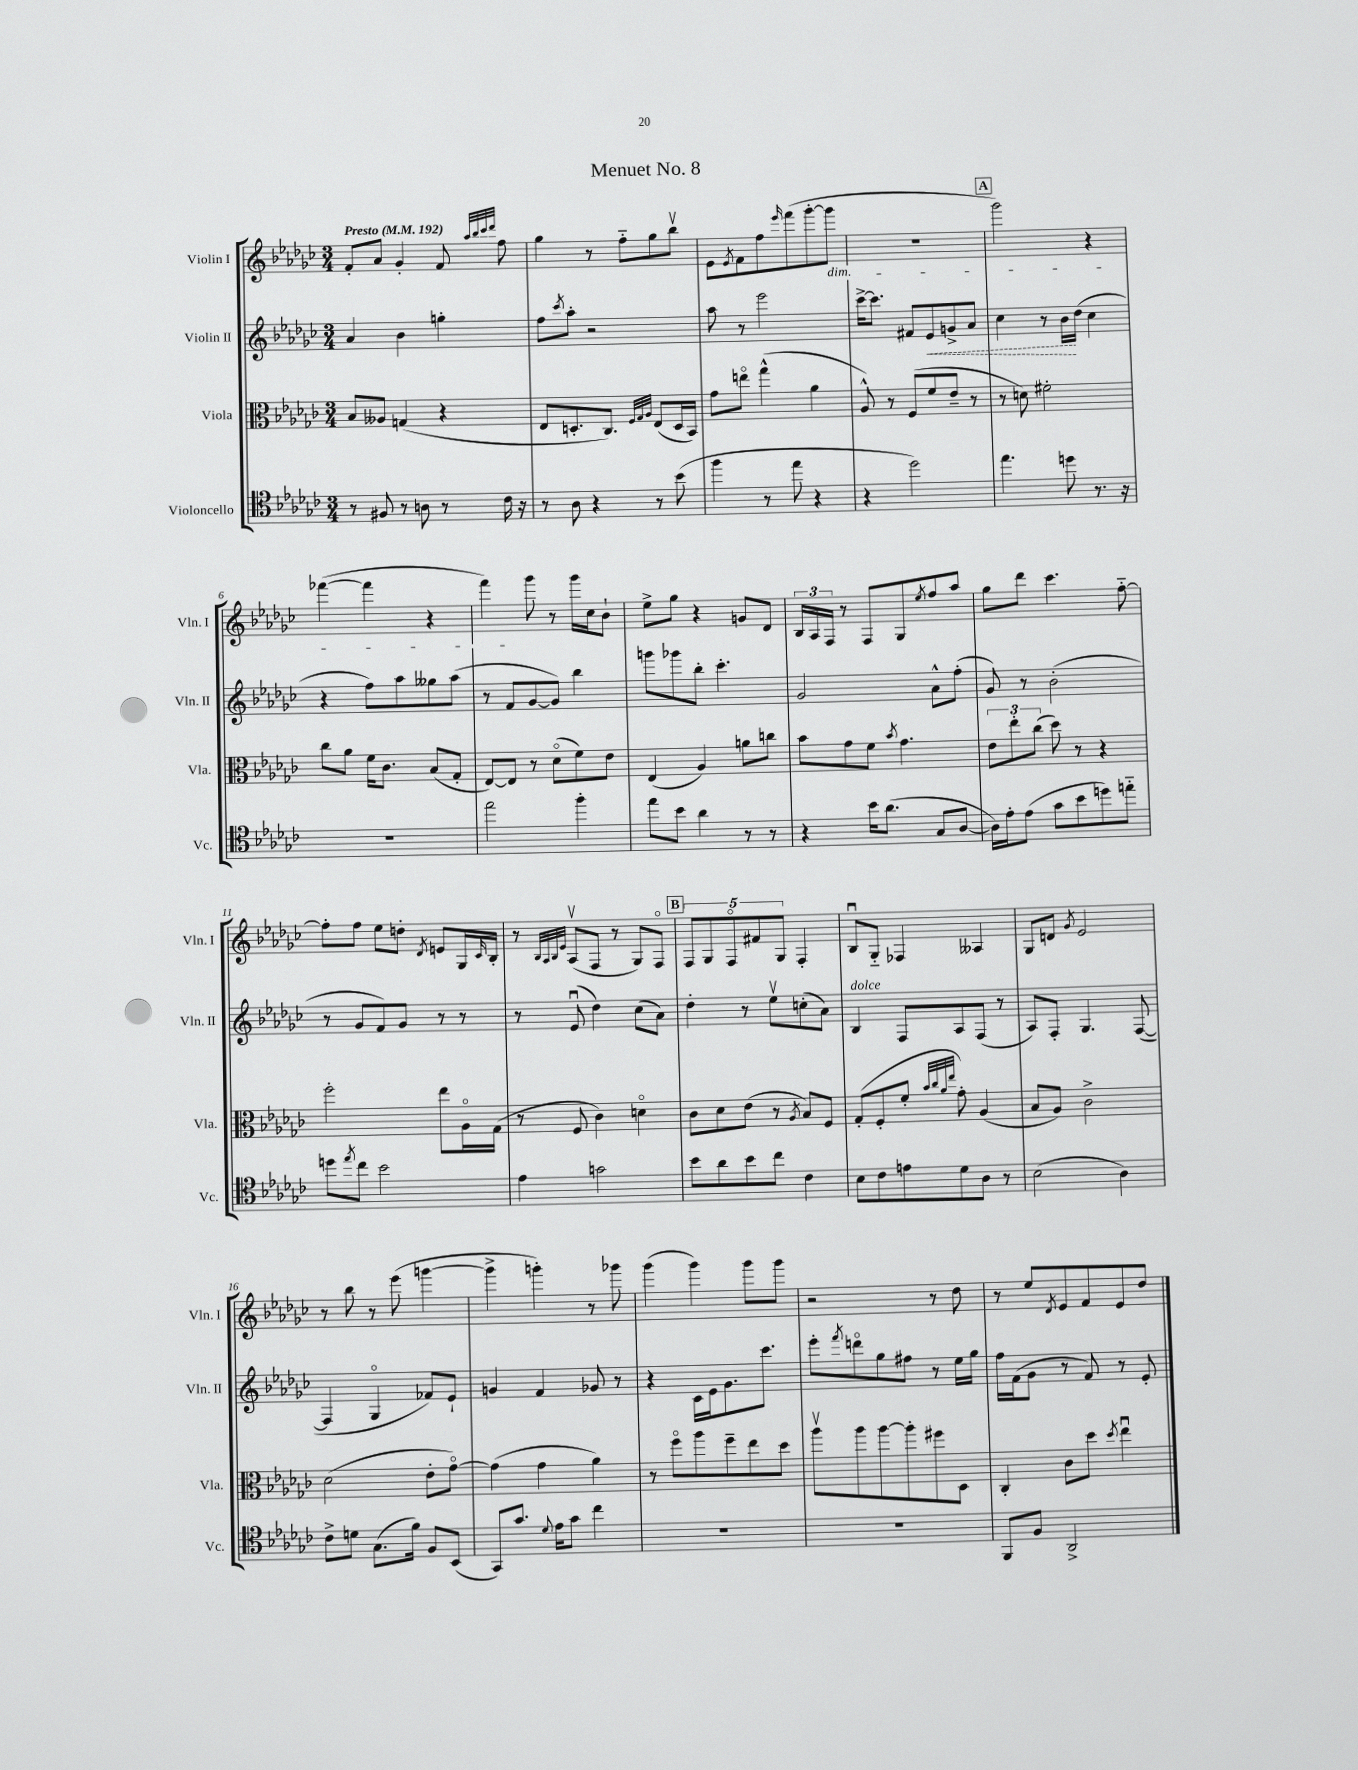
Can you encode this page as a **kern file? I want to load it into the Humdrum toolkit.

**kern	**kern	**kern	**kern
*staff4	*staff3	*staff2	*staff1
*clefC4	*clefC3	*clefG2	*clefG2
*k[b-e-a-d-g-c-]	*k[b-e-a-d-g-c-]	*k[b-e-a-d-g-c-]	*k[b-e-a-d-g-c-]
*M3/4	*M3/4	*M3/4	*M3/4
*MM192	*MM192	*MM192	*MM192
8r	8B-	4a-	8f'
8F#	8A--	.	8a-
8r	(4G	4b-	4g-'
8A	.	.	.
8r	4r	4gg'	8f
.	.	.	32qqaa-
.	.	.	32qqbb-
.	.	.	32qqccc-
.	.	.	32qqddd-
16c-	.	.	8ff
16r	.	.	.
=	=	=	=
8r	8E-	8ff	4gg-
.	.	8qccc-	.
8A-	8.D'	8aa-'	.
4r	.	2r	8r
.	8.C-)	.	.
.	.	.	8ff'~
.	32qqF	.	.
.	32qqG-	.	.
.	32qqA-	.	.
8r	(8E-	.	8gg-
(8b-	16D	.	8bb-v
.	16BB-)	.	.
=	=	=	=
4ff	8g-	8aa-	8e-
.	.	.	8qe-
.	8eeo	8r	8f
8r	(4gg-^^	2eee-	8ff
.	.	.	16qqeee-
8ee-	.	.	(8fff
4r	4a-	.	[8ggg-'
.	.	.	8ggg-]
=	=	=	=
4r	8A-^^)	[16ccc-^	2.r
.	.	8.ccc-]	.
.	8r	.	.
2dd-)	(8F	8f#	.
.	8f	8e-	.
.	8e-~	8g^	.
.	8r	8a-	.
=	=	=	=
4.ee-	8r	4cc-	2ggg-)
.	8d)	.	.
.	2f#'	8r	.
8dd	.	16b-	.
.	.	(16dd-	.
8.r	.	4cc-	4r
16r	.	.	.
=	=	=	=
2.r	8cc-	4r	([4fff-
.	8a-	.	.
.	16f	8ff)	4fff-]
.	8.c-	.	.
.	.	8aa-	.
.	(8B-	8gg--	4r
.	8G-'	(8aa-	.
=	=	=	=
2ee-	[8E-)	8r	4fff)
.	8E-]	8f	.
.	8r	[8g-	8ggg-
.	(8d-o	8g-])	8r
4ff'	8f)	4bb-	16ggg-
.	.	.	16cc-
.	8e-	.	8b-`
=	=	=	=
8ee-	(4E-	8ggg	8ee-^
8b-	.	8ggg-	8gg-
4a-	4A-)	8bb-'	4r
.	.	4.ccc-'	.
8r	8a	.	8g
8r	8cc	.	8d-
=	=	=	=
4r	8b-	2g-	24B-
.	.	.	24A-
.	.	.	24F
.	8g-	.	8r
16b-	8f	.	8F
(8.a-	.	.	.
.	8qb-	.	.
.	4.g-	.	8G-
.	.	.	8qee-
8G-	.	8a-^^	8ff
[8A-	.	(8ff'	8aa-
=	=	=	=
16A-])	12e-	8g-)	8gg-
16e-'	.	.	.
.	12ee-'	.	.
(8e-	.	8r	8ddd-
.	(12cc-	.	.
8g-	8dd-)	(2b-'	4.ccc-
8b-	8r	.	.
8dd)	4r	.	.
8ee'~	.	.	[8ff'~
=	=	=	=
8dd	2ff'	8r	8ff']
8qee-	.	.	.
8cc-	.	8g-	8ff
2b-	.	8f)	8ee-
.	.	8g-	8dd'
.	.	.	8qd-
.	8ee-	8r	8e
.	16A-o	8r	16G-
.	.	.	16qqc-
.	(16G-	.	16B-'
=	=	=	=
4e-	8r	8r	8r
.	.	.	32qqB-
.	.	.	32qqA-
.	.	.	32qqB-
.	.	.	32qqe-
.	8F	(8e-u	(8A-v
2g	4c-)	4dd-)	8F
.	.	.	8r
.	4do	(8cc-	8G-)
.	.	8a-)	8Fo
=	=	=	=
8b-	8c-	4dd-'	10F
.	.	.	10G-
8a-	8d-	.	.
.	.	.	10Fo
8b-	(8e-	8r	.
.	.	.	10f#
8cc-	8r	8ee-v	.
.	.	.	10G-
.	8qA-	.	.
4c-	8B-)	(8cc'	4F'
.	8F	8a-)	.
=	=	=	=
8B-	(8G-'	4B-	8B-u
8c-	8F'	.	8G-'~
8e	8f'	8F	4F-
.	32qqb-	.	.
.	32qqcc-	.	.
.	32qqa-	.	.
.	32qqee-	.	.
8d-	8g-')	8A-	.
8A-	(4A-	(8F	4A--
8r	.	8r	.
=	=	=	=
(2B-	8B-	8A-)	8G-
.	8A-)	8F'	8d
.	.	.	8qg-
.	2c-^	4.G-	2e-
4A-)	.	.	.
.	.	([8F	.
=	=	=	=
8c-^	(2d-	4F]	8r
8d	.	.	8bb-
(8.G-	.	4G-o	8r
.	.	.	(8eee-
16f)	.	.	.
8F	8e-'	8f-)	[4ggg
(8BB-	[8g-o)	8e-`	.
=	=	=	=
8GG-)	(4g-]	4g	4ggg^]
8.g-	.	.	.
.	4g-	4f	4ggg')
8qqd-	.	.	.
16e-	.	.	.
8g-	.	.	.
4cc-	4a-)	8g-	8r
.	.	8r	8ggg-
=	=	=	=
2.r	8r	4r	(4ggg-
.	8ffo	.	.
.	8aa-	16c-	4ggg-)
.	.	16e-	.
.	8ff~	8.g-	.
.	8ee-	.	8ggg-
.	.	8.ccc-	.
.	8dd-	.	8ggg-
=	=	=	=
2.r	8aa-v	8eee-'	2r
.	.	8qfff	.
.	8aa-	8dddo	.
.	[8aa-	8gg-	.
.	8aa-']	8ff#	.
.	8ff#	8r	8r
.	8D-	16ee-	8dd-
.	.	16gg-	.
=	=	=	=
8FF	4C-'	16ff	8r
.	.	(16f	.
8F	.	8g-	8ee-
.	.	.	8qd-
2AA-^	8c-	8r	8e-
.	8dd-	8f)	8f
.	8qdd-	.	.
.	4ee-u	8r	8e-
.	.	8e-'	8dd-
==	==	==	==
*-	*-	*-	*-
